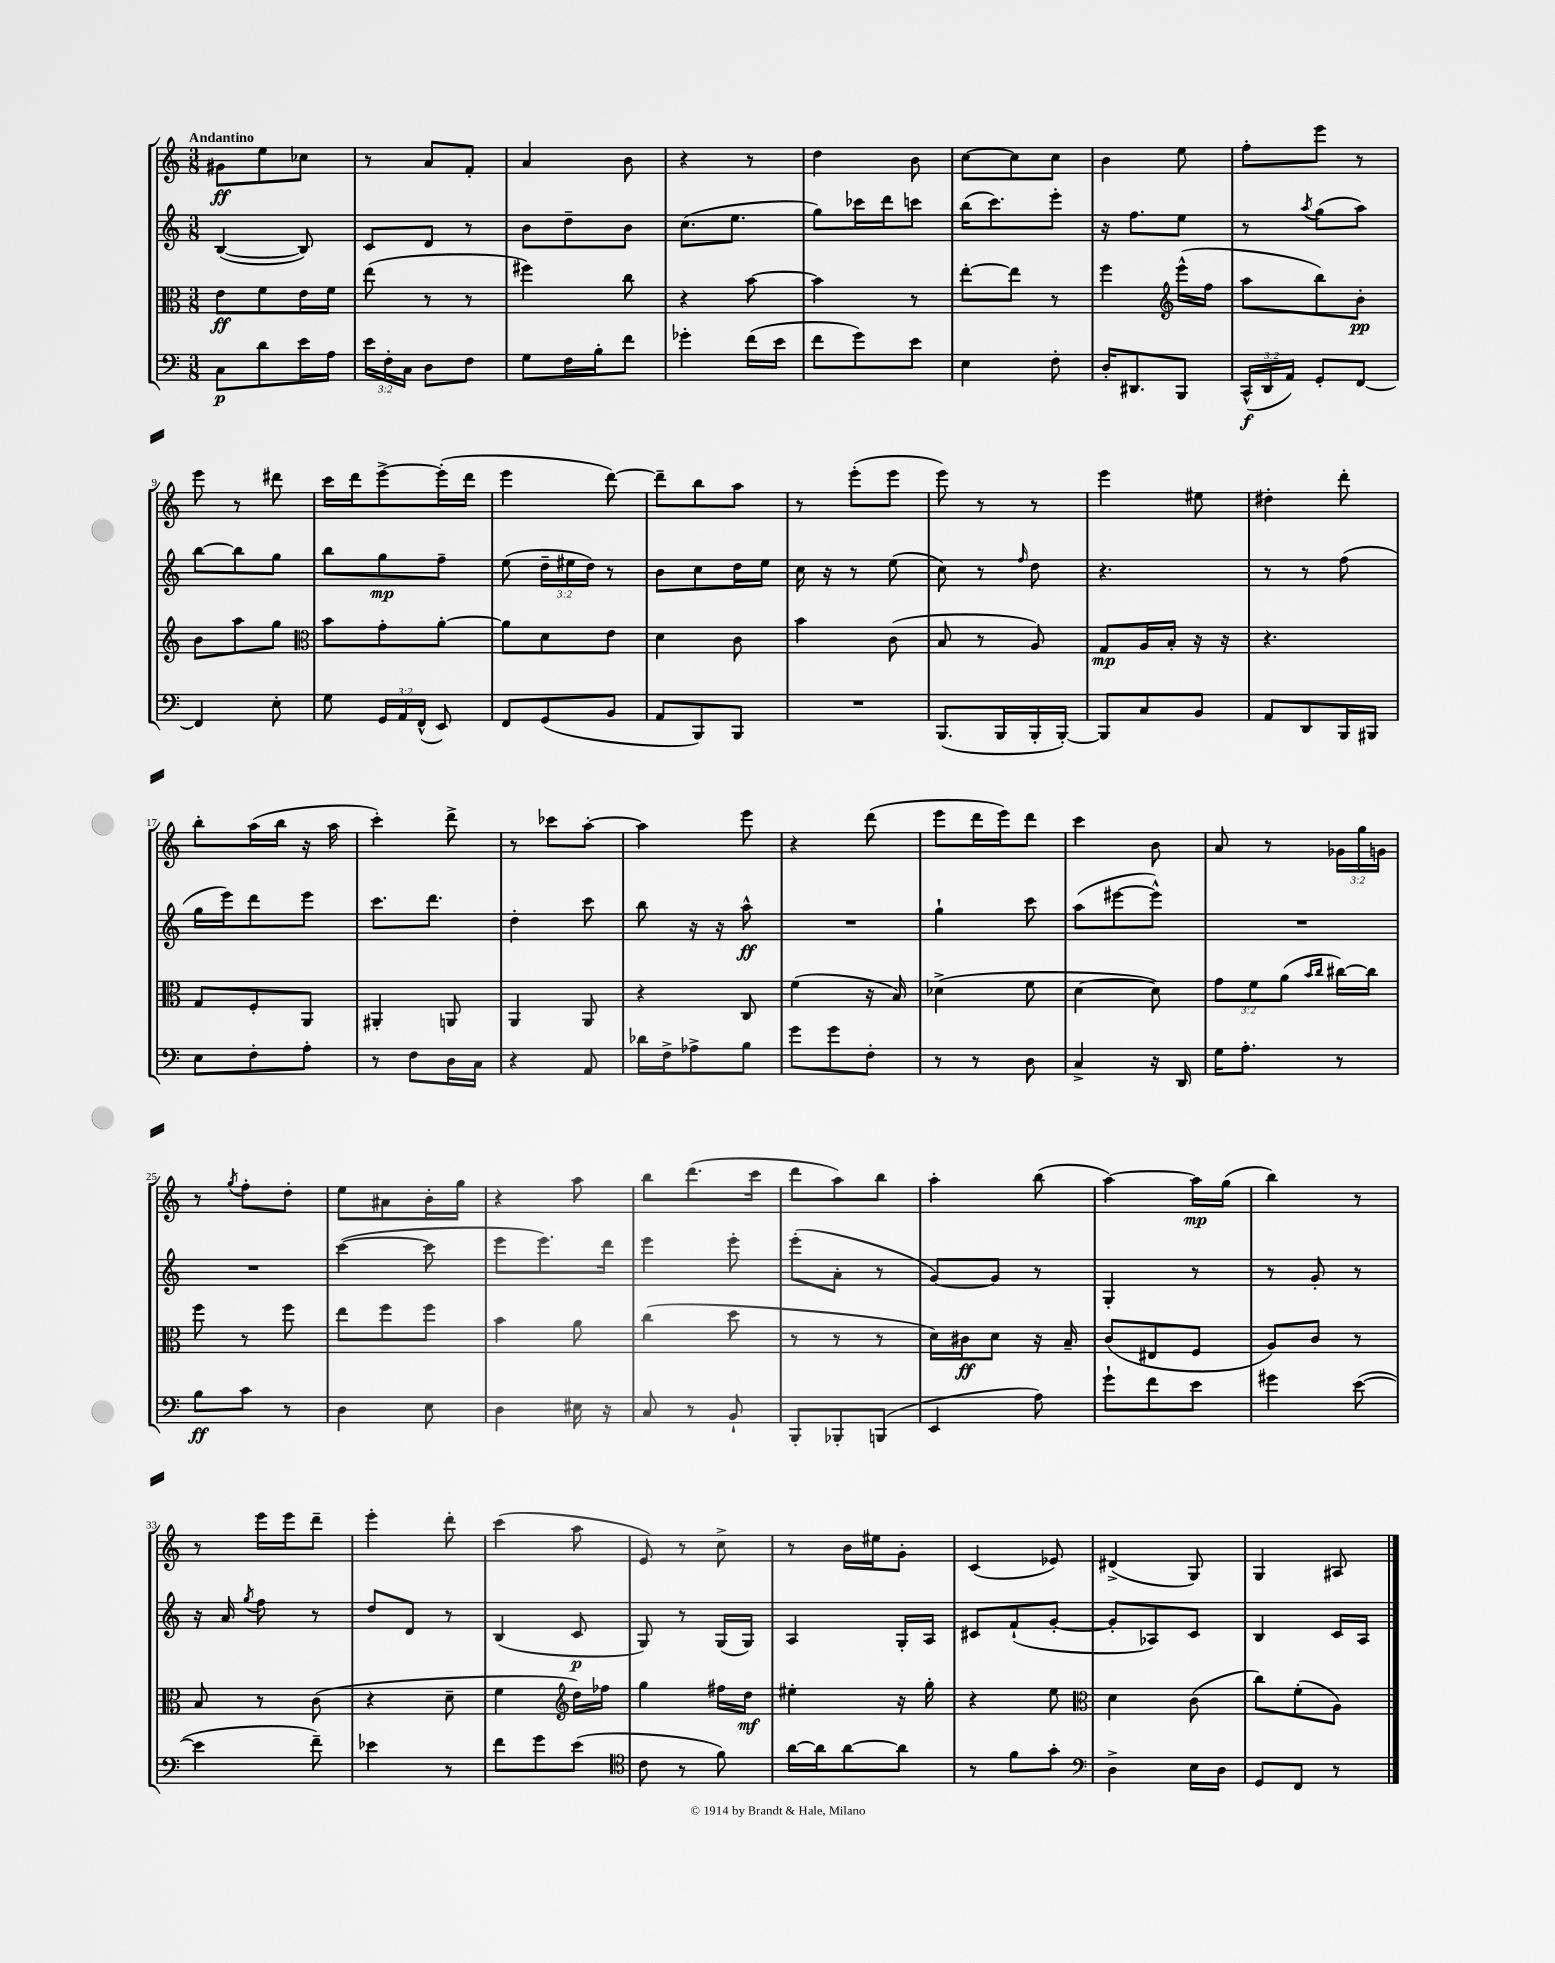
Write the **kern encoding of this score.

**kern	**kern	**kern	**kern
*staff4	*staff3	*staff2	*staff1
*clefF4	*clefC3	*clefG2	*clefG2
*k[]	*k[]	*k[]	*k[]
*M3/8	*M3/8	*M3/8	*M3/8
8C	8e	([4B	8g#
8d	8f	.	8ee
16e	16e	8B])	8cc-
16A	16f	.	.
=	=	=	=
24e	(8ee	8c	8r
24F'	.	.	.
24C	.	.	.
8D	8r	8d	8a
8F	8r	8r	8f'
=	=	=	=
8G	4ff#)	8b	4a
16F	.	8dd~	.
16B'	.	.	.
8f	8cc	8b	8b
=	=	=	=
4g-'	4r	(8.cc	4r
.	.	8.ee	.
(16f	[8b	.	8r
16e	.	.	.
=	=	=	=
8f	4b]	8gg)	4dd
8g)	.	16ccc-	.
.	.	16ddd	.
8e	8r	8ccc	8b
=	=	=	=
4E	[8ee'	(16bb	[8cc
.	.	8.ccc)	.
.	8ee]	.	8cc]
8F'	8r	8eee'	8cc
=	=	=	=
16D'	4ff	16r	4b
8.DD#	.	8.ff	.
*	*clefG2	*	*
8BBB	(16eee^^	8ee	8ee
.	16ff	.	.
=	=	=	=
(24CC^^	8aa	8r	8ff'
24DD	.	.	.
24AA)	.	.	.
.	.	8qaa	.
8GG'	8bb)	(8gg	8eee
[8FF	8b'	8aa)	8r
=	=	=	=
4FF]	8b	[8bb	8eee
.	8aa	8bb]	8r
8E'	8gg	8gg	8ddd#
=	=	=	=
*	*clefC3	*	*
8G	8b	8bb	16ccc
.	.	.	16ddd
24GG	8g'	8gg	[8eee^
24AA	.	.	.
(24FF^^	.	.	.
8EE)	[8a'	8ff~	(16eee']
.	.	.	16ddd
=	=	=	=
8FF	8a]	(8ee	4eee
(8GG	8d	24dd~	.
.	.	24ee#	.
.	.	24dd)	.
8BB	8e	8r	[8ddd)
=	=	=	=
8AA	4d	8b	8ddd~]
8BBB)	.	8cc	8bb
8BBB	8c	16dd	8aa
.	.	16ee	.
=	=	=	=
4.r	4b	16cc	8r
.	.	16r	.
.	.	8r	(8eee'
.	(8c	(8ee	8eee
=	=	=	=
(8.BBB	8B	8cc)	8eee)
.	8r	8r	8r
16BBB	.	.	.
.	.	16qqff	.
16BBB'	8A)	8dd	8r
[16BBB')	.	.	.
=	=	=	=
8BBB]	8G	4.r	4eee
8C	16A	.	.
.	16B'	.	.
8BB	16r	.	8ee#
.	16r	.	.
=	=	=	=
8AA	4.r	8r	4dd#'
8DD	.	8r	.
16BBB	.	(8ff	8ddd'
16BBB#	.	.	.
=	=	=	=
8E	8G	16gg	8bb'
.	.	16eee)	.
8F'	8F'	8ddd	(16aa
.	.	.	16bb
8A'	8AA	8eee	16r
.	.	.	16aa
=	=	=	=
8r	4AA#'	8.ccc	4ccc')
8F	.	.	.
.	.	8.ddd	.
16D	8AA	.	8ddd^
16C	.	.	.
=	=	=	=
4r	4AA	4dd'	8r
.	.	.	8ccc-
8AA	8AA	8ccc	[8aa'
=	=	=	=
16d-	4r	8bb	4aa]
16F^	.	.	.
8A-^	.	16r	.
.	.	16r	.
8B	8C	8aa^^	8eee
=	=	=	=
8g	(4f	4.r	4r
8g	.	.	.
8F'	16r	.	(8ddd
.	16B)	.	.
=	=	=	=
8r	(4d-^	4gg`	8eee
8r	.	.	16ddd
.	.	.	16eee)
8D	8f	8ccc	8ddd
=	=	=	=
4C^	[4d	(8aa	4ccc
.	.	[8eee#	.
16r	8d])	8eee#^^])	8b
16DD	.	.	.
=	=	=	=
16G	12g	4.r	8a
8.A'	.	.	.
.	12f	.	.
.	.	.	8r
.	(12a	.	.
.	16qqb	.	.
.	16qqcc	.	.
8r	[16cc#)	.	24g-
.	.	.	24gg
.	16cc#]	.	.
.	.	.	24g
=	=	=	=
8B	8ff	4.r	8r
.	.	.	8qgg
8c	8r	.	8ff'
8r	8ff	.	8dd'
=	=	=	=
4D	8ee	([4ccc	8ee
.	8ff	.	8a#
8E	8ff	8ccc]	16b'
.	.	.	16gg
=	=	=	=
4D	4b	8eee	4r
.	.	8.eee)	.
16E#	8a	.	8aa
16r	.	16ddd	.
=	=	=	=
8C	(4cc	4eee	8bb
8r	.	.	(8.ddd
8BB`	8dd	8eee'	.
.	.	.	16ccc
=	=	=	=
8BBB'	8r	(8eee'	8ddd
8BBB-'	8r	8a'	8aa)
(8BBB	8r	8r	8bb
=	=	=	=
4EE	16d)	[8g)	4aa'
.	16c#	.	.
.	8d	8g]	.
8A)	16r	8r	(8bb
.	16B~	.	.
=	=	=	=
8g`	(8c	4G'	[4aa)
8f	8E#	.	.
8e	8F	8r	16aa]
.	.	.	(16gg
=	=	=	=
4g#	8A)	8r	4bb)
.	8c	8g'	.
([8e	8r	8r	8r
=	=	=	=
4e]	8B	16r	8r
.	.	16a	.
.	.	8qgg	.
.	8r	8ff	16eee
.	.	.	16eee
8f~)	(8c	8r	8ddd~
=	=	=	=
4e-	4r	8dd	4eee'
.	.	8d	.
8r	8d~	8r	8ddd'
=	=	=	=
8f	4f	(4B	(4ccc
8g	.	.	.
*	*clefG2	*	*
(8e	16dd)	8c	8aa
.	16ff-	.	.
=	=	=	=
*clefC4	*	*	*
8c	4gg	8G)	8e)
8r	.	8r	8r
8f)	16ff#	(16G	8cc^
.	16dd	16G)	.
=	=	=	=
[16a	4ee#'	4A	8r
16a]	.	.	.
[8a	.	.	16b
.	.	.	16ee#
8a]	16r	16G'	8g'
.	16gg'	16A	.
=	=	=	=
8r	4r	8c#	(4c
8f	.	(8f`	.
8g'	8ee	[8g'	8e-)
=	=	=	=
*clefF4	*clefC3	*	*
4D^	4d	8g']	(4d#^
.	.	8A-)	.
16E	(8c	8c	8G)
16D	.	.	.
=	=	=	=
8GG	8cc)	4B	4G
8FF	(8f'	.	.
8r	8A)	16c	8A#
.	.	16A	.
==	==	==	==
*-	*-	*-	*-
